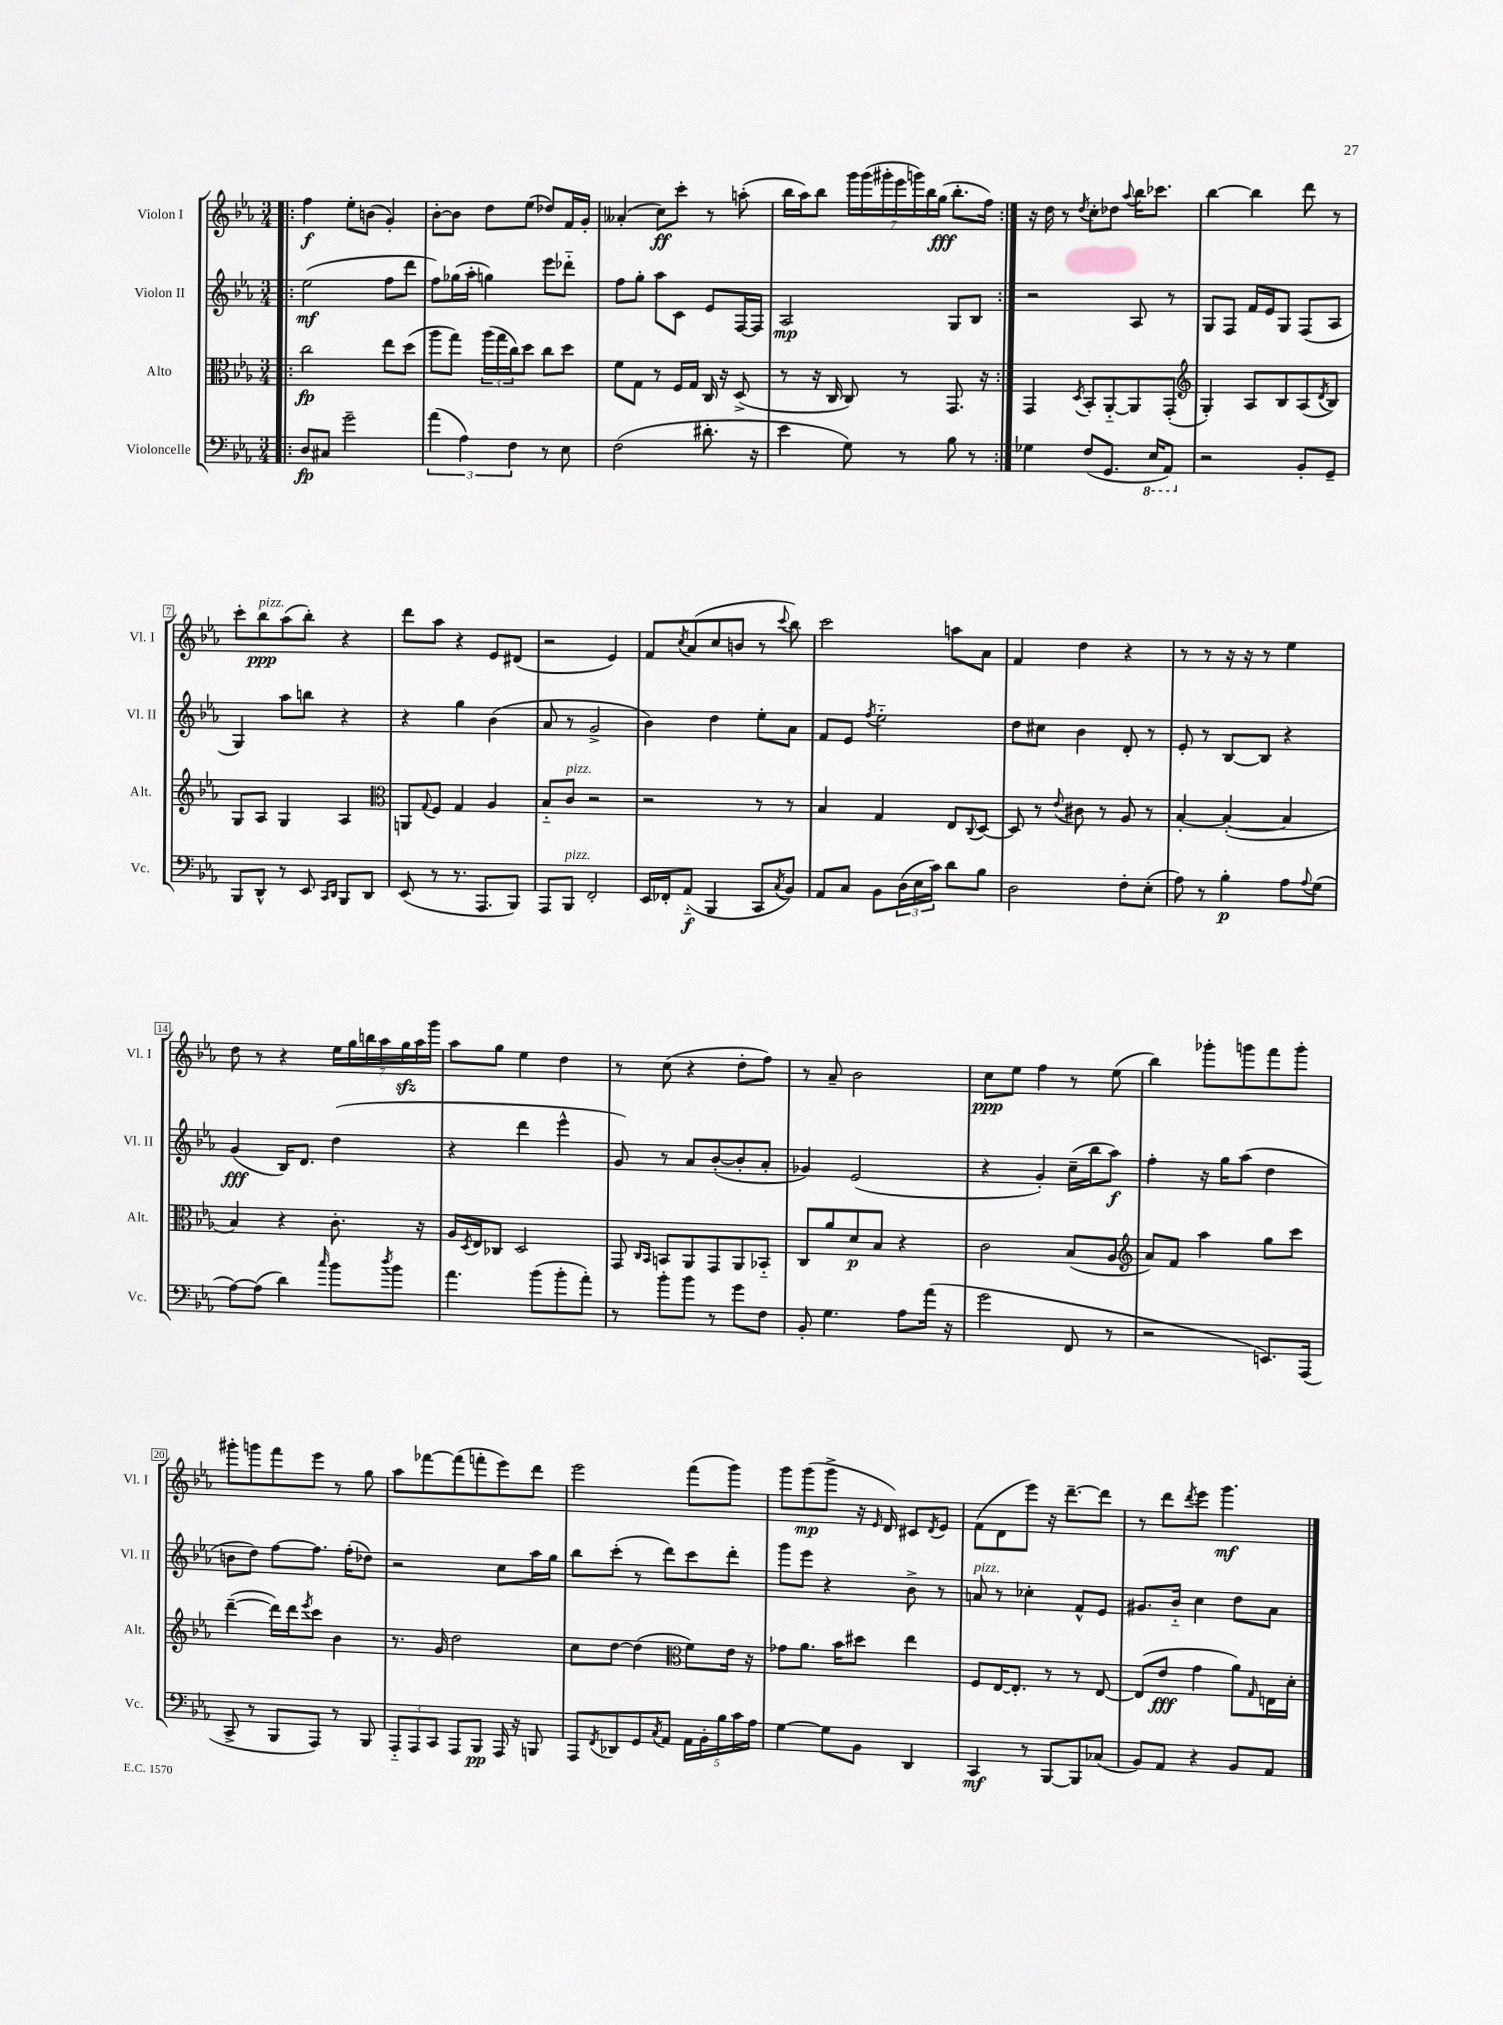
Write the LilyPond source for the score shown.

<<
\new StaffGroup <<
\new Staff = "s0" \with { instrumentName = "Violon I" shortInstrumentName = "Vl. I" } {
    \clef treble \key ees \major \numericTimeSignature \time 3/4
    \repeat volta 2 { \bar ".|:" f''4\f ees''8-. b'8( g'4-.) |
    bes'8~-. bes'8 d''8 ees''8( des''8) f'16 g'16-. |
    aeses'4-.( c''8\ff) c'''8-. r8 a''8-.( |
    bes''16 aes''16) bes''8 \tuplet 7/4 { g'''16 g'''16( gis'''16-. ees'''16 g'''16) bes''16 g''16\fff( } bes''8.-. f''16) | }
    r16 d''16 r8 \acciaccatura { d''8 } c''8-. des''8 \appoggiatura { aes''8 } bes''16 ces'''8. |
    bes''4~ bes''4 d'''8 r8 |
    c'''8-. bes''8\ppp^\markup { \italic "pizz." } aes''8( bes''8-.) r4 |
    d'''8 aes''8 r4 ees'8 dis'8( |
    r2 ees'4) |
    f'8 \acciaccatura { c''8 } aes'8( c''8 b'8 r8 \appoggiatura { c'''8 } bes''8) |
    c'''2 a''8 aes'8 |
    f'4 d''4 r4 |
    r8 r8 r16 r16 r8 ees''4 |
    d''8 r8 r4 \tuplet 7/4 { ees''16 g''16 b''16 aes''16 g''16\sfz aes''16 g'''16 } |
    aes''8 g''8 ees''4 d''4 |
    r8 c''8( r4 d''8-. f''8) |
    r8 aes'8-- bes'2 |
    c''8\ppp ees''8 f''4 r8 ees''8( |
    bes''4) ges'''8-. g'''8 f'''8 g'''8-. |
    gis'''8-. g'''8 f'''8 ees'''8 r8 g''8 |
    aes''8 fes'''8~ fes'''8( f'''8-. ees'''8) d'''8 |
    ees'''2 f'''8( g'''8) |
    g'''8 g'''8\mp( g'''8-> r16 \grace { ees'16 } d'16) cis'8 \acciaccatura { d'8 } ees'8 |
    f'8( d'8 ees'''8) r16 d'''8.~-- d'''8 |
    r8 d'''8 \acciaccatura { d'''8 } ees'''8 g'''4.\mf \bar "|." |
}
\new Staff = "s1" \with { instrumentName = "Violon II" shortInstrumentName = "Vl. II" } {
    \clef treble \key ees \major \numericTimeSignature \time 3/4
    \repeat volta 2 { \bar ".|:" ees''2\mf( f''8 d'''8 |
    f''8) ges''16( aes''16-. g''4) ees'''8 des'''8-_ |
    f''8 g''8-. aes''8 c'8 ees'8 f16~ f16 |
    aes2\mp g8 bes8 | }
    r2 aes8 r8 |
    g8 f8 f'16 ees'16 g8 f8( aes8 |
    g4) aes''8 b''8 r4 |
    r4 g''4 bes'4( |
    aes'8 r8 g'2-> |
    bes'4) d''4 ees''8-. aes'8 |
    f'8 ees'8 \acciaccatura { f''8 } ees''2-_ |
    d''8 cis''8 bes'4 d'8-. r8 |
    ees'8-. r8 bes8~ bes8 r4 |
    g'4\fff( bes16) d'8. d''4( |
    r4 d'''4 ees'''4-^ |
    g'8) r8 aes'8 bes'8~-.( bes'8-. aes'8-. |
    ges'4) ees'2( |
    r4 g'4-.) c''16--( bes''16 aes''8\f) |
    f''4-. r16 g''16 aes''8( d''4 |
    b'8 d''8) f''8~ f''8. f''16-.( des''8) |
    r2 c''8 aes''16 g''16 |
    bes''8 c'''8-.( r8 d'''8) c'''8 d'''8-. |
    g'''8 ees'''8 r4 bes'8-> r8 |
    a'8^\markup { \italic "pizz." } r8 ces''4-. f'8-^ ees'8 |
    gis'8. bes'16-_ c''4 d''8 aes'8 \bar "|." |
}
\new Staff = "s2" \with { instrumentName = "Alto" shortInstrumentName = "Alt." } {
    \clef alto \key ees \major \numericTimeSignature \time 3/4
    \repeat volta 2 { \bar ".|:" c''2\fp ees''8 d''8( |
    aes''8 g''8) \tuplet 3/2 { aes''16( g''16 c''16) } d''8 c''8 d''8 |
    f'8 g8 r8 f16 g16 c16 r16 d8->( |
    r8 r16 c16 c8) r8 g,8. r16 | }
    g,4 \acciaccatura { d8 } bes,8-. aes,8~-_ aes,8 g,8-.( |
    \clef treble g4-.) aes8 bes8 aes8( \acciaccatura { d'8 } bes8) |
    g8 aes8 g4 aes4 |
    \clef alto a,8 \appoggiatura { g8 } f8 g4 aes4 |
    bes8-_ c'8^\markup { \italic "pizz." } r2 |
    r2 r8 r8 |
    bes4 g4 ees8 \appoggiatura { c8 } d8~ |
    d8 r8 \appoggiatura { ees'8 } cis'8 r8 aes8 r8 |
    bes4~-. bes4~-.( bes4 |
    bes4) r4 c'8.-. r16 |
    aes16 \acciaccatura { d8 } ees16 ces8 d2 |
    g,8 \grace { c16 bes,16 } b,8 aes,8 g,8 aes,8 bes,8-_ |
    c8 aes'8 d'8\p bes8 r4 |
    c'2 bes8( aes8 |
    \clef treble aes'8) f'8 aes''4 g''8 c'''8 |
    d'''4~--( d'''16) d'''16 \acciaccatura { ees'''8 } c'''8 bes'4 |
    r8. g'16 d''2 |
    c''8 d''8~ d''4( \clef alto f'8) ees'16 r16 |
    ges'8 aes'8. bes'16 dis''8 ees''4 |
    f8 ees16~ ees8.-. r8 r8 ees8~ |
    ees8( ees'8\fff g'4 aes'8) \grace { g16 } e16 d'16-. \bar "|." |
}
\new Staff = "s3" \with { instrumentName = "Violoncelle" shortInstrumentName = "Vc." } {
    \clef bass \key ees \major \numericTimeSignature \time 3/4
    \repeat volta 2 { \bar ".|:" d8\fp cis8 g'2-- |
    \tuplet 3/2 { aes'4( aes4) f4 } r8 ees8 |
    f2( dis'8.-. r16 |
    ees'4 g8) r8 bes8 r8 | }
    ges4 f8( g,8. \ottava #-1 ees,16 aes,,8) \ottava #0 |
    r2 bes,8-. g,8-- |
    bes,,8 d,8-^ r8 ees,8 \grace { c,16 d,16 } bes,,8 d,8 |
    ees,8( r8 r8. aes,,8. bes,,8) |
    aes,,8 bes,,8^\markup { \italic "pizz." } f,2-. |
    ees,16 fes,16-. aes,8-_\f( bes,,4 c,8 \acciaccatura { c8 } bes,8) |
    aes,8 c8 bes,8 \tuplet 3/2 { d16( ees16 c'16) } d'8 bes8 |
    d2 f8-. ees8-.( |
    aes8) r8 bes4-.\p aes8 \appoggiatura { aes8 } g8( |
    aes8~) aes8( d'4) \grace { c''16 } bes'8 \acciaccatura { d''8 } bes'8 |
    aes'4. bes'8( bes'8-. aes'8-.) |
    r8 bes'8-. bes'8 r8 g'8 f8 |
    bes,8-. g4. aes8 aes'16( r16 |
    g'2 f,8 r8 |
    r2 e,8.) aes,,16( |
    c,8-> r8 bes,,8 aes,,8) r8 bes,,8 |
    \tuplet 3/2 { aes,,8-_ aes,,8 c,8 } aes,,8 bes,,8\pp aes,,16 r16 b,,8 |
    aes,,8 \acciaccatura { f,8 } des,8 g,8 \acciaccatura { c8 } aes,8 \tuplet 5/4 { aes,16 bes,16-. bes16 c'16 aes16 } |
    g4~ g8 bes,8 d,4 |
    c,4\mf r8 bes,,8~ bes,,8 ces8( |
    bes,8) aes,8 r4 bes,8 aes,8 \bar "|." |
}
>>
>>
\layout { \context { \Score \override BarNumber.stencil = #(make-stencil-boxer 0.1 0.3 ly:text-interface::print) } }
